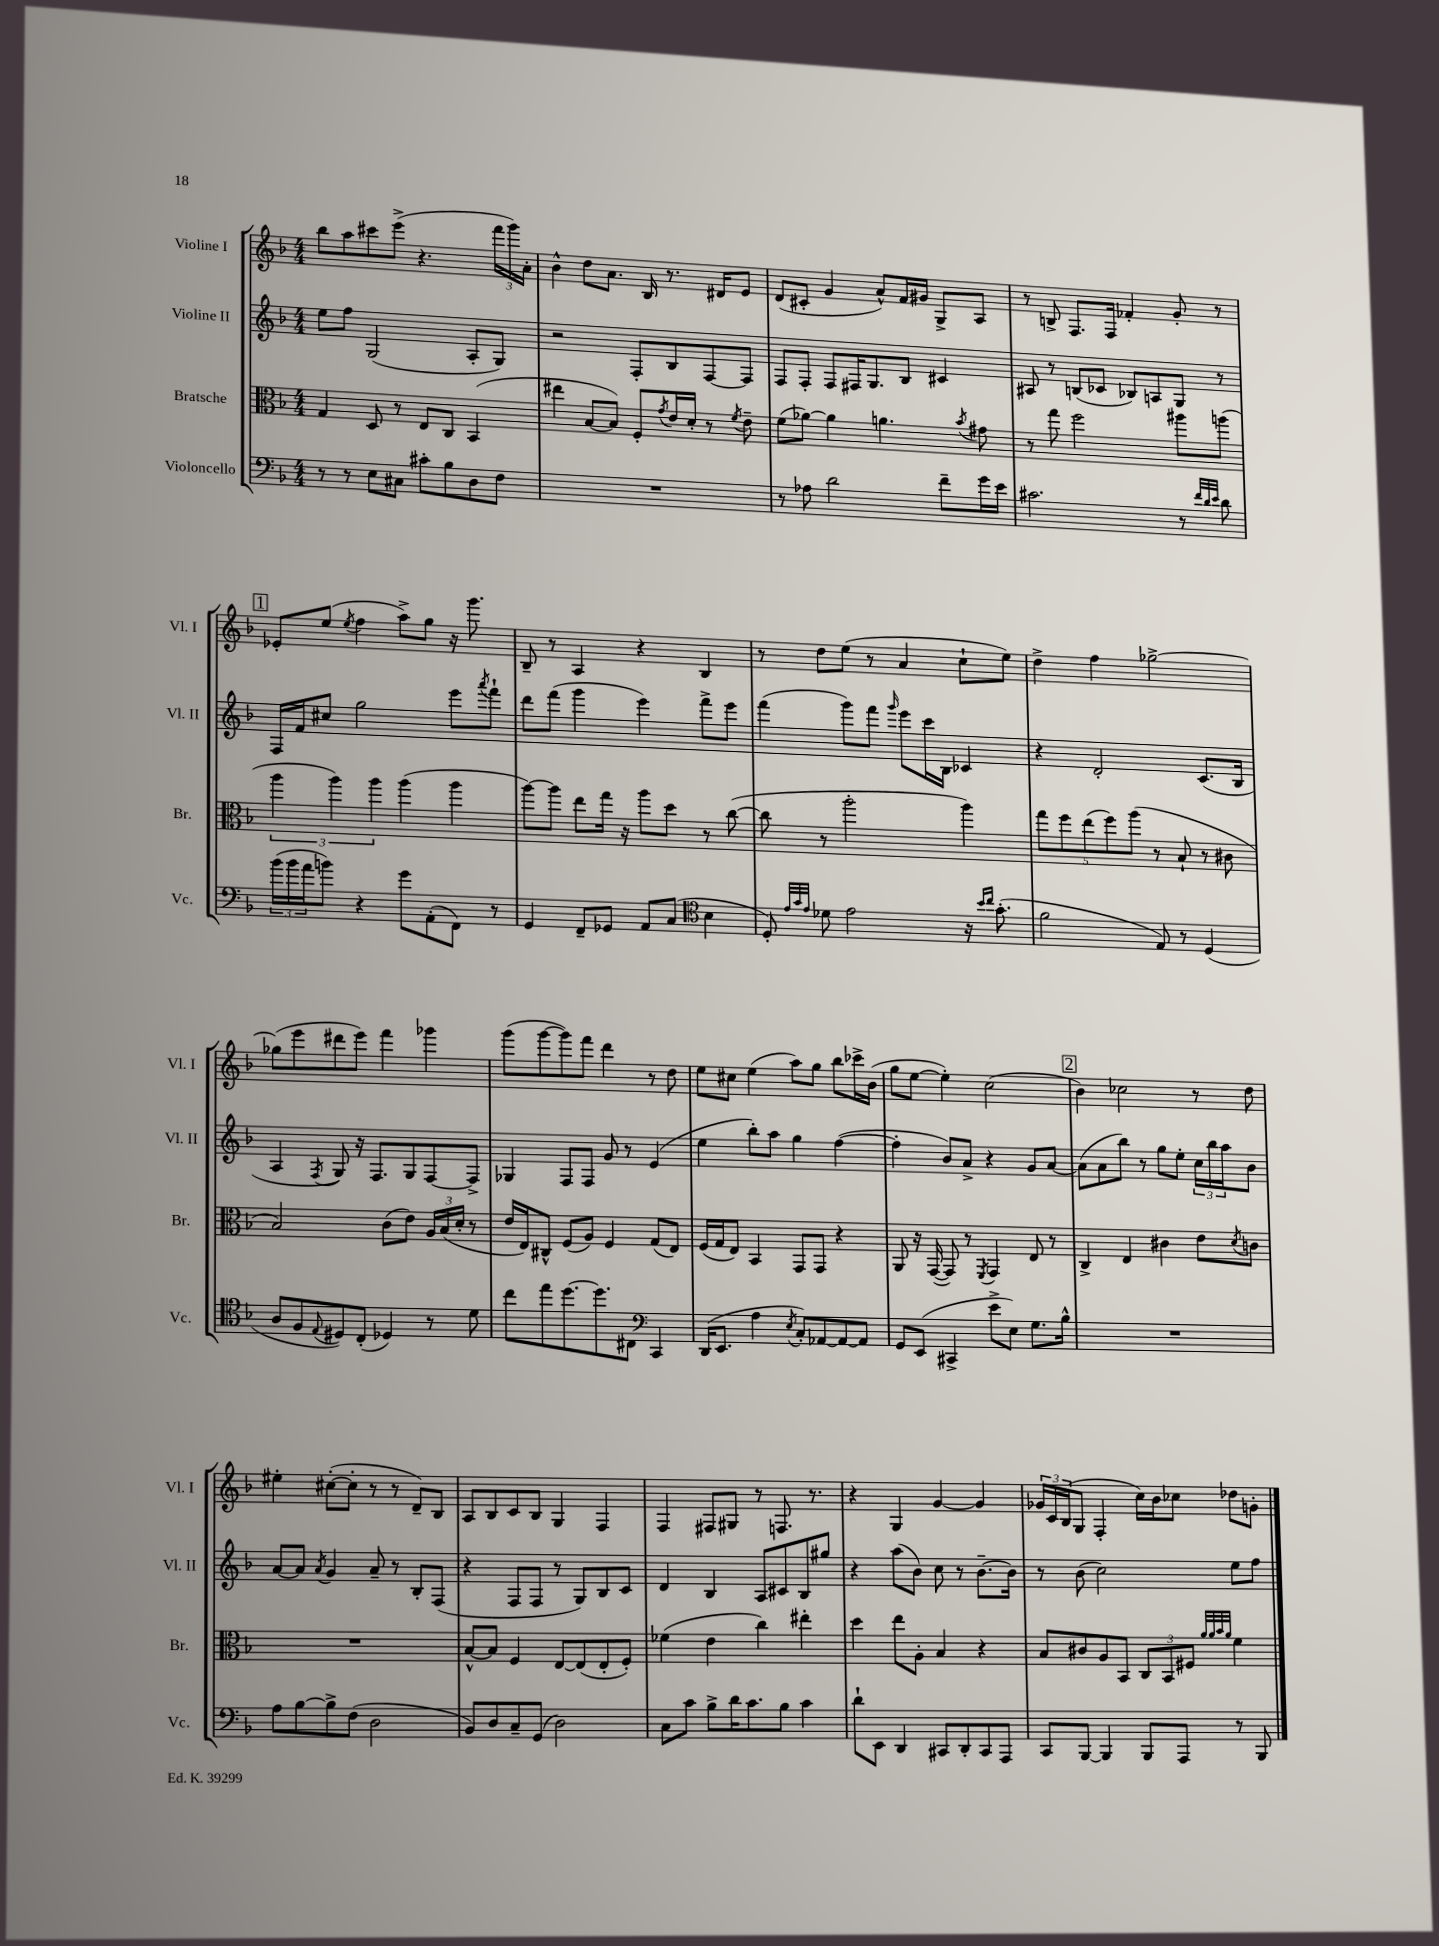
<<
\new StaffGroup <<
\new Staff = "s0" \with { instrumentName = "Violine I" shortInstrumentName = "Vl. I" } {
    \clef treble \key f \major \numericTimeSignature \time 4/4
    bes''8 a''8 cis'''8 e'''8->( r4. \tuplet 3/2 { f'''16 g'''16) a'16-. } |
    bes'4-^ d''8 a'8. bes16 r8. dis'16 e'8 |
    d'8( cis'8-. g'4 a'8-^) f'16 gis'16 g8-> a8 |
    r8 b8-> f8. f16 fes'4-. g'8-. r8 |
    \mark \markup { \box "1" } ees'8-. e''8( \acciaccatura { e''8 } f''4 a''8->) g''8 r16 g'''8. |
    bes8-- r8 a4 r4 bes4 |
    r8 d''8 e''8( r8 a'4 c''8-! e''8) |
    d''4-> f''4 ges''2~-> |
    ges''8( e'''8 dis'''8 e'''8) f'''4 ges'''4 |
    g'''8( g'''8~ g'''8) f'''8 d'''4 r8 d''8 |
    e''8 cis''8 e''4( a''8) g''8 bes''8 ces'''16-> bes'16( |
    g''8 e''8~ e''4-.) c''2( |
    \mark \markup { \box "2" } bes'4) ces''2 r8 d''8 |
    eis''4-. cis''8~-.( cis''8-. r8 r8 d'8--) bes8 |
    a8 bes8 c'8 bes8 g4 f4 |
    f4 fis8 gis8 r8 f8. r8. |
    r4 g4 g'4~ g'4 |
    \tuplet 3/2 { ges'16 c'16 bes16( } g8 f4-. c''16) bes'16 ces''8 des''8 g'8-. \bar "|." |
}
\new Staff = "s1" \with { instrumentName = "Violine II" shortInstrumentName = "Vl. II" } {
    \clef treble \key f \major \numericTimeSignature \time 4/4
    e''8 f''8 g2( a8-. g8) |
    r2 f8-. bes8 f8~ f8 |
    f8 f8-. f8 fis16 g8. bes8 cis'4 |
    ais8 r8 b8( ces'8 bes8) a8 g8 r8 |
    \mark \markup { \box "1" } f16 f'16 cis''8 g''2 e'''8 \acciaccatura { a'''8 } f'''8-! |
    d'''8 f'''8( g'''4 e'''4) f'''8-> e'''8 |
    f'''4( g'''8) f'''8 \grace { g'''16 } e'''8 c'''16 bes16 ces'4 |
    r4 d'2-. c'8.( bes16 |
    a4 \acciaccatura { f8 } g8) r16 f8. g8 f8~ f8-> |
    ges4 f8 f8 g'8 r8 e'4( |
    e''4 bes''8-.) a''8 g''4 f''4~( |
    f''4-. bes'8) a'8-> r4 g'8 a'8~ |
    \mark \markup { \box "2" } a'8( a'8 bes''8) r8 g''8 e''8-. \tuplet 3/2 { c''16 bes''16 a''16 } bes'8 |
    a'8~ a'8 \acciaccatura { a'8 } g'4 a'8-- r8 bes8-. f8( |
    r4 f8 f8 r8 g8) bes8 c'8 |
    d'4 bes4 a8 cis'8 bes8 gis''8 |
    r4 a''8( bes'8) c''8 r8 bes'8.~-- bes'16 |
    r8 bes'8( c''2) e''8 f''8 \bar "|." |
}
\new Staff = "s2" \with { instrumentName = "Bratsche" shortInstrumentName = "Br." } {
    \clef alto \key f \major \numericTimeSignature \time 4/4
    g4 d8 r8 e8 c8 bes,4( |
    eis''4 bes8~ bes8) f8-. \acciaccatura { g'8 } e'16 d'16-. r8 \acciaccatura { f'8 } e'8-- |
    f'8( aes'8~) aes'4 a'4. \acciaccatura { bes'8 } gis'8 |
    r8 g''8 f''2 ais''8 a''8( |
    \mark \markup { \box "1" } \tuplet 3/2 { a''4 a''4) a''4 } a''4( a''4 |
    a''8~) a''8 e''8 g''16 r16 a''8 d''8 r8 c''8~( |
    c''8 r8 a''2-. a''4) |
    \tuplet 5/4 { g''8 f''8 e''8( f''8) a''8( } r8 bes8-! r8 cis'8 |
    bes2) c'8( e'8) \tuplet 3/2 { a16 bes16( d'16-. } r8 |
    e'16 e16) cis8-^ f8( a8) f4 g8( e8) |
    f16( g16 e8) bes,4 g,8 g,8 r4 |
    a,8 r16 g,16~( g,8) r8 \acciaccatura { f,8 } g,4 e8 r8 |
    \mark \markup { \box "2" } c4-> e4 cis'4 e'8 \acciaccatura { d'8 } c'8 |
    R1 |
    bes8~-^ bes8 f4 e8~ e8( e8-. f8-.) |
    fes'4( e'4 c''4) eis''4-. |
    d''4 e''8 a8-. bes4 r4 |
    bes8 cis'8 a8 bes,8 \tuplet 3/2 { c8 bes,8 fis8 } \grace { a'32 a'32 bes'32 a'32 } f'4 \bar "|." |
}
\new Staff = "s3" \with { instrumentName = "Violoncello" shortInstrumentName = "Vc." } {
    \clef bass \key f \major \numericTimeSignature \time 4/4
    r8 r8 e8 cis8 cis'8-. bes8 d8 f8 |
    R1 |
    r8 aes8 d'2 f'8-- g'16 e'16 |
    cis'2. r8 \grace { f'32 d'32 e'32 } d'8 |
    \mark \markup { \box "1" } \tuplet 3/2 { bes'16( bes'16 a'16 } b'8) r4 g'8 a,8-.( f,8) r8 |
    g,4 f,8-- ges,8 a,8 c8( \clef tenor bes4 |
    d8-.) \grace { e'32 g'32 e'32 } des'8 e'2 r16 \grace { bes'16 c''16 } g'8.-.( |
    f'2 e8) r8 d4( |
    a8 f8 \appoggiatura { e8 } dis8) c8-.( des4) r8 d'8 |
    c''8 e''8 d''8.~ d''8. cis8 \clef bass c,4 |
    d,16( e,8. a4 \acciaccatura { e8 } c8-.) aes,8~ aes,8~ aes,8 |
    g,8 e,8( cis,4-> e'8-> e8) g8. bes16-^ |
    \mark \markup { \box "2" } R1 |
    a8 bes8~ bes8-> f8( d2 |
    bes,8) d8 c8-- g,8( d2) |
    c8 c'8 bes8-> d'16 c'8. bes8 c'4 |
    d'8-! e,8 d,4 cis,8 d,8-. cis,8 a,,8 |
    c,8 bes,,8~ bes,,4 bes,,8 a,,8 r8 bes,,8 \bar "|." |
}
>>
>>
\layout { \context { \Score \remove "Bar_number_engraver" } }
